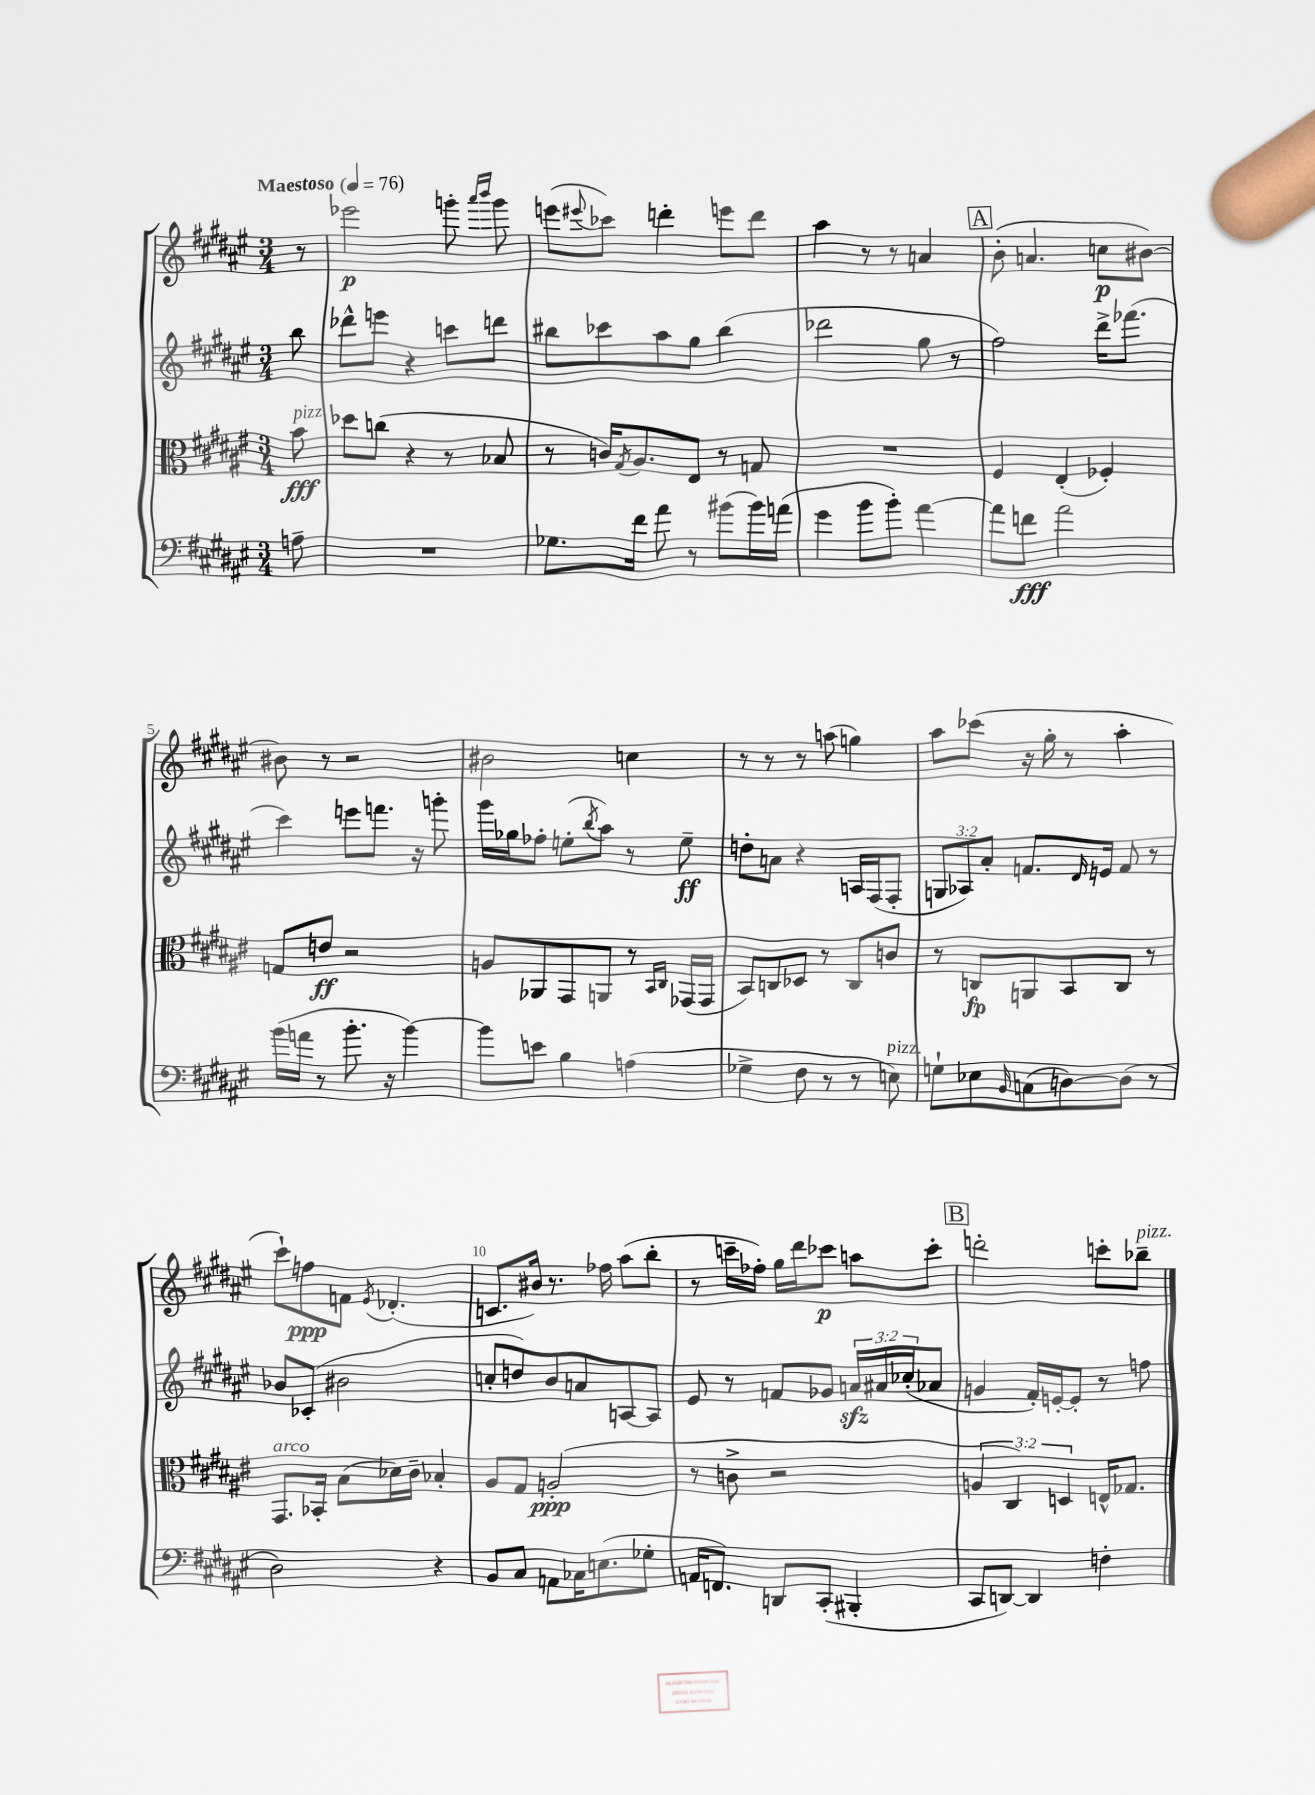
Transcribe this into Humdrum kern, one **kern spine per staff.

**kern	**dynam	**kern	**dynam	**kern	**dynam	**kern	**dynam
*part4	*part4	*part3	*part3	*part2	*part2	*part1	*part1
*staff4	*staff4	*staff3	*staff3	*staff2	*staff2	*staff1	*staff1
*clefF4	*	*clefC3	*	*clefG2	*	*clefG2	*
*k[f#c#g#d#a#e#]	*	*k[f#c#g#d#a#e#]	*	*k[f#c#g#d#a#e#]	*	*k[f#c#g#d#a#e#]	*
*M3/4	*	*M3/4	*	*M3/4	*	*M3/4	*
*MM76	*	*MM76	*	*MM76	*	*MM76	*
=	=	=	=	=	=	=	=
!	!	!	!	!	!	!LO:TX:a:B:t=Maestoso	!
!	!	!LO:TX:a:i:t=pizz.	!	!	!	!	!
8An~\	.	8b\	fff	8bb\	.	8r	.
=1	=1	=1	=1	=1	=1	=1	=1
2.r	.	8dd-X\L	.	8ddd-X^^\L	.	2eee-X\	p
.	.	(8ccn\J	.	8eeen\J	.	.	.
.	.	4r	.	4r	.	.	.
.	.	8r	.	8cccn\L	.	8gggn'\	.
.	.	.	.	.	.	16qqaaa#/LL	.
.	.	.	.	.	.	16qqbbb/JJ	.
.	.	8B-X/	.	8dddn\J	.	8ggg\	.
=2	=2	=2	=2	=2	=2	=2	=2
8.G-X\L	.	8r	.	8bb#X\L	.	(8eeen\L	.
.	.	.	.	.	.	8qqeee#X/	.
.	.	16cn/KL)	.	8ccc-X\	.	8ccc-X\J)	.
.	.	8qG#/	.	.	.	.	.
16f#\Jk	.	8.A#/	.	.	.	.	.
8a#\	.	.	.	8aa#\	.	4dddn'\	.
8r	.	8E#/J	.	8gg#\J	.	.	.
(8b#X\L	.	8r	.	(4bb#\	.	8eeen\L	.
16b#\L)	.	8Gn/	.	.	.	8ddd\J	.
(16an\JJ	.	.	.	.	.	.	.
=3	=3	=3	=3	=3	=3	=3	=3
4g#\	.	2.r	.	2ddd-X\	.	4aa#\	.
8b\L	.	.	.	.	.	8r	.
8b'\J)	.	.	.	.	.	8r	.
[4a#\	.	.	.	8gg#\	.	4an/	.
.	.	.	.	8r	.	.	.
!!LO:REH:place=s1:t=A
=4	=4	=4	=4	=4	=4	=4	=4
8a#\L]	.	4F#/	.	2ff#\)	.	(8b'\	.
8fn\J	fff	.	.	.	.	4.an/	.
2a#\	.	(4E#'/	.	.	.	.	.
.	.	4F-X'/)	.	16ddd#^\KL	.	8ccn\L	p
.	.	.	.	(8.fff-X\J	.	.	.
.	.	.	.	.	.	[8b#X\J)	.
!!LO:LB:g=z
=5	=5	=5	=5	=5	=5	=5	=5
(16b\LL	.	8Gn/L	.	4ccc#\)	.	8b#X\]	.
16an\JJ	.	.	.	.	.	.	.
8r	.	8en/J	ff	.	.	8r	.
8.b'\	.	2r	.	8eeen\L	.	2r	.
.	.	.	.	8.fffn\J	.	.	.
16r	.	.	.	.	.	.	.
[4b\)	.	.	.	.	.	.	.
.	.	.	.	16r	.	.	.
.	.	.	.	8gggn'\	.	.	.
=6	=6	=6	=6	=6	=6	=6	=6
8b\L]	.	8An/L	.	16ggg#\LL	.	2b#X\	.
.	.	.	.	16gg-X\J	.	.	.
8en\J	.	8AA-X/	.	8ff-X'\J	.	.	.
4B\	.	8GG#/	.	(8een'\L	.	.	.
.	.	.	.	8qbb/	.	.	.
.	.	8AAn/J	.	8aa#\J)	.	.	.
(4An\	.	8r	.	8r	.	4ccn\	.
.	.	16qqBB/LL	.	.	.	.	.
.	.	16qqC#/JJ	.	.	.	.	.
.	.	(16GG-X/LL	.	8ee~\	ff	.	.
.	.	16GG-/JJ	.	.	.	.	.
=7	=7	=7	=7	=7	=7	=7	=7
4G-X^\	.	8BB/L)	.	8ddn'\L	.	8r	.
.	.	8Cn/	.	8an\J	.	8r	.
8F#\	.	8D-X/J	.	4r	.	8r	.
8r	.	8r	.	.	.	(8aan\	.
8r	.	8C/L	.	16An/LL	.	4ggn\)	.
.	.	.	.	(16F#/J	.	.	.
!LO:TX:a:i:t=pizz.	!	!	!	!	!	!	!
8En\)	.	8cn/J	.	8F#'/J	.	.	.
=8	=8	=8	=8	=8	=8	=8	=8
8Gn`\L	.	8r	.	12Gn/L	.	8aa#\L	.
.	.	.	.	12A-X/)	.	.	.
8E-X\	.	8Cn/L	fp	.	.	(8ccc-X\J	.
.	.	.	.	12a#'/J	.	.	.
16qqBB/	.	.	.	.	.	.	.
(8Cn\	.	8AAn/	.	8.fn/L	.	16r	.
.	.	.	.	.	.	16gg#'\	.
[8Dn\)	.	8BB/	.	.	.	8r	.
.	.	.	.	16qqd#/	.	.	.
.	.	.	.	16en/Jk	.	.	.
(8D\J]	.	8C/J	.	8f/	.	4aa#'\	.
8r	.	8r	.	8r	.	.	.
!!LO:LB:g=z
=9	=9	=9	=9	=9	=9	=9	=9
!	!	!LO:TX:a:i:t=arco	!	!	!	!	!
2D#\)	.	8.GG#/L	.	8b-X/L	.	8ccc#`\L)	.
.	.	.	.	(8c-X'/J	.	8ffn\	ppp
.	.	16BB-X'/Jk	.	.	.	.	.
.	.	(8B\L	.	2b#X\	.	8fn\J	.
.	.	.	.	.	.	8qe#/	.
.	.	16d-X\L)	.	.	.	(4.d-X'/	.
.	.	16c#~\JJ	.	.	.	.	.
4r	.	4B-X'/	.	.	.	.	.
=10	=10	=10	=10	=10	=10	=10	=10
8BB/L	.	8A#/L	.	8ccn'/L	.	8.cn/L	.
8C#/J	.	8G#/J	.	8ddn/)	.	.	.
.	.	.	.	.	.	16b#X/Jk)	.
8AAn\L	.	(2An'/	ppp	8b/	.	8.r	.
16C-X\K	.	.	.	8an/	.	.	.
(8.En\	.	.	.	.	.	16ff-X\	.
.	.	.	.	[8An/	.	(8aa#\L	.
8G-X'\J	.	.	.	8A/J]	.	8bb'\J	.
=11	=11	=11	=11	=11	=11	=11	=11
16AAn/KL	.	8r	.	8e#/	.	8r	.
8.FFn/J)	.	.	.	.	.	.	.
.	.	8cn^\	.	8r	.	16cccn~\LL	.
.	.	.	.	.	.	16ff-X'\JJ)	.
8DDn/L	.	2r	.	8fn/L	.	16gg#\LL	.
.	.	.	.	.	.	16ddd#\J	.
(8CC#'/J	.	.	.	8g-X/J	.	8ccc-X\J	p
4BBB#X'/	.	.	.	24anzz/LL	.	8aan\L	.
.	.	.	.	24a#X/	.	.	.
.	.	.	.	(24cc-X'/J	.	.	.
.	.	.	.	8a-X/J	.	8ccc-'\J	.
!!LO:REH:place=s1:t=B
=12	=12	=12	=12	=12	=12	=12	=12
8CC#/L	.	6An/	.	4gn/	.	2dddn'\	.
[8DDn/J)	.	.	.	.	.	.	.
.	.	6C#/)	.	.	.	.	.
4DD/]	.	.	.	16f#'/LL)	.	.	.
.	.	.	.	[16en'/J	.	.	.
.	.	6Dn/	.	.	.	.	.
.	.	.	.	8e'/J]	.	.	.
4Fn'\	.	16En^^/KL	.	8r	.	8cccn'\L	.
.	.	8.G-X/J	.	.	.	.	.
!	!	!	!	!	!	!LO:TX:a:i:t=pizz.	!
.	.	.	.	8ffn\	.	8bb-X~\J	.
==	==	==	==	==	==	==	==
*-	*-	*-	*-	*-	*-	*-	*-
